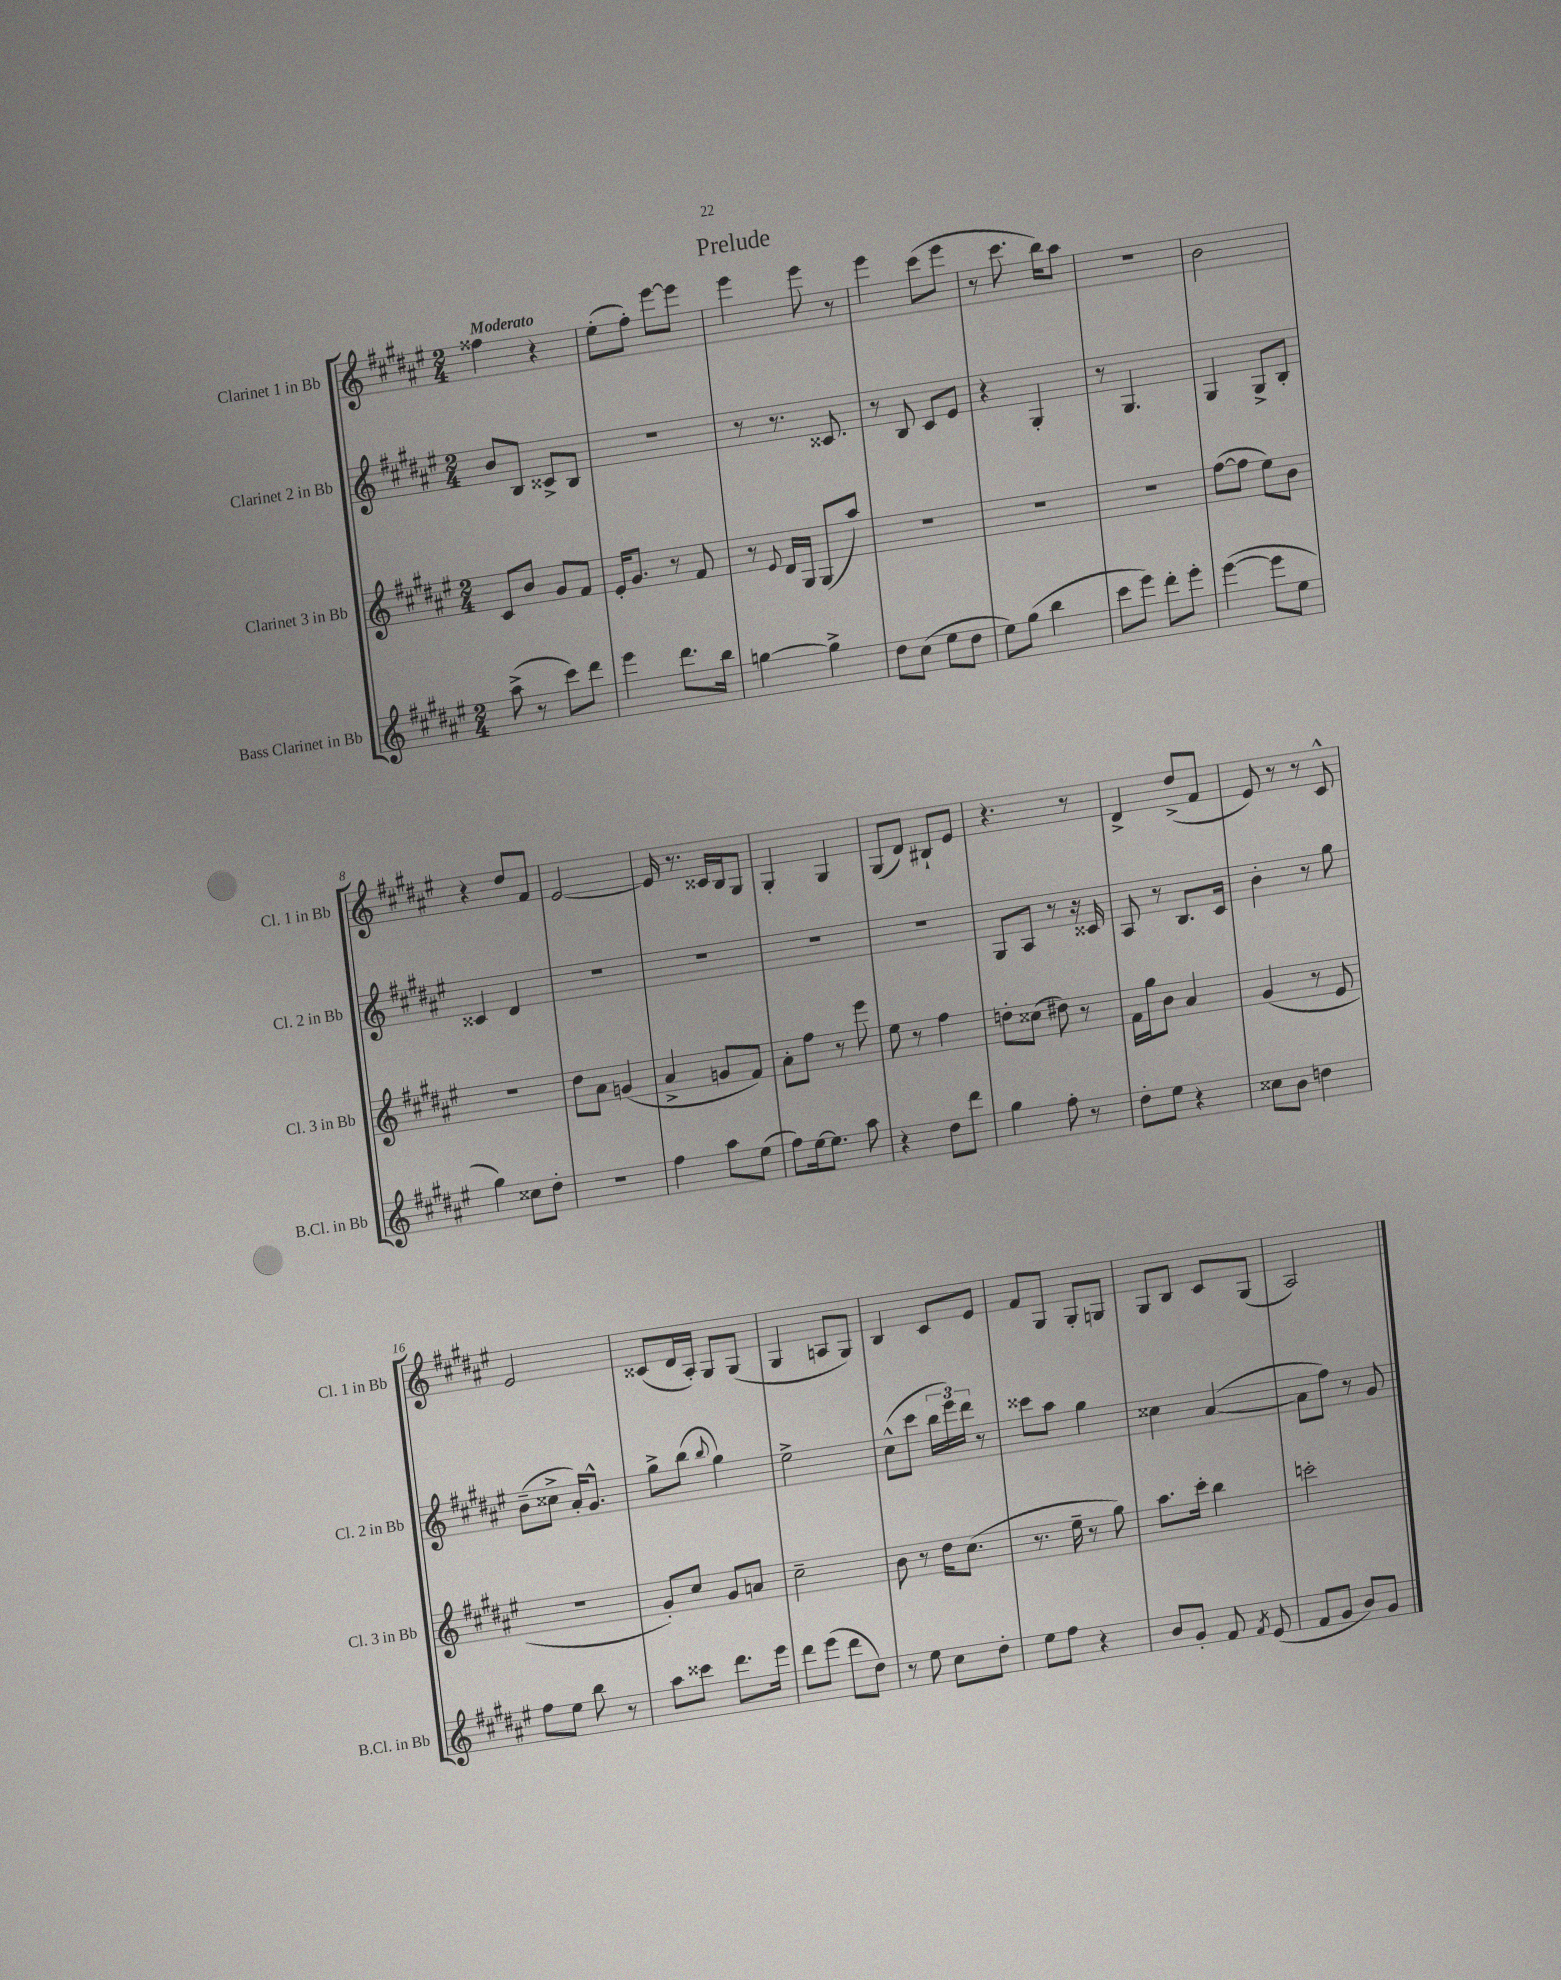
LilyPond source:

\header { title = "Prelude" }
<<
\new StaffGroup <<
\new Staff = "s0" \with { instrumentName = "Clarinet 1 in Bb" shortInstrumentName = "Cl. 1 in Bb" } {
    \clef treble \key fis \major \numericTimeSignature \time 2/4 \tempo "Moderato"
    \autoBeamOff fisis''4 r4 |
    eis''8[-.( fis''8]-.) eis'''8[~ eis'''8] |
    eis'''4 eis'''8 r8 |
    eis'''4 cis'''8[( eis'''8] |
    r8 cis'''8. b''16[) ais''8] |
    r2 |
    b'2 |
    r4 dis''8[ fis'8] |
    eis'2~ |
    eis'16 r8. cisis'16[ b16 gis8] |
    gis4-. gis4 |
    gis8[( dis'8]) bis8[-! eis'8] |
    r4. r8 |
    dis'4-> dis''8[->( fis'8] |
    eis'8) r8 r8 cis'8-^ |
    eis'2 |
    cisis'8[( dis'16 ais16]-.) gis8[ gis8]( |
    gis4 a8[ gis8]) |
    b4 cis'8[ eis'8] |
    fis'8[ gis8] gis8[-. g8] |
    gis8[ b8] cis'8[ gis8]( |
    ais2) \bar "|." |
}
\new Staff = "s1" \with { instrumentName = "Clarinet 2 in Bb" shortInstrumentName = "Cl. 2 in Bb" } {
    \clef treble \key fis \major \numericTimeSignature \time 2/4
    \autoBeamOff b'8[ b8] cisis'8[-> b8] |
    R2 |
    r8 r8. cisis'8. |
    r8 b8 cis'8[ eis'8] |
    r4 gis4-. |
    r8 gis4. |
    gis4 gis8[-> b8]-. |
    cisis'4 dis'4 |
    R2 |
    R2 |
    R2 |
    R2 |
    gis8[ ais8] r8 r16 cisis'16 |
    ais8 r8 b8.[ cis'16] |
    b'4-. r8 gis''8 |
    b'8[--( cisis''8]-> ais'16[-.) gis'8.]-^ |
    gis''8[-> b''8]( \appoggiatura { b''8 } gis''4) |
    eis''2-> |
    cis''8[-^( cis'''8] \tuplet 3/2 { b''16[ eis'''16) dis'''16] } r8 |
    cisis'''8[ ais''8] gis''4 |
    cisis''4 ais'4~( |
    ais'8[ fis''8]) r8 gis'8 \bar "|." |
}
\new Staff = "s2" \with { instrumentName = "Clarinet 3 in Bb" shortInstrumentName = "Cl. 3 in Bb" } {
    \clef treble \key fis \major \numericTimeSignature \time 2/4
    \autoBeamOff cis'8[ b'8] gis'8[ fis'8] |
    eis'16[-. gis'8.] r8 fis'8 |
    r8 \appoggiatura { eis'8 } dis'16[ gis16] gis8[( ais''8]) |
    R2 |
    R2 |
    R2 |
    fis''8[~( fis''8] eis''8[) b'8] |
    R2 |
    dis''8[ ais'8] g'4( |
    ais'4-> g'8[ fis'8]) |
    ais'8[-. fis''8] r8 eis'''8 |
    eis''8 r8 fis''4 |
    d''8[-. cisis''8]( dis''8) r8 |
    fis'16[ gis''16 b'8] ais'4 |
    gis'4( r8 eis'8 |
    r2 |
    gis'8[-.) cis''8] gis'8[ a'8] |
    cis''2-- |
    b'8 r8 dis''16[ cis''8.]( |
    r8. eis''16-- r8 gis''8) |
    ais''8.[ cis'''16]-. b''4 |
    c'''2-. \bar "|." |
}
\new Staff = "s3" \with { instrumentName = "Bass Clarinet in Bb" shortInstrumentName = "B.Cl. in Bb" } {
    \clef treble \key fis \major \numericTimeSignature \time 2/4
    \autoBeamOff ais''8->( r8 cis'''8[) dis'''8] |
    eis'''4 dis'''8.[ b''16] |
    g''4~ g''4-> |
    dis''8[ cis''8]( eis''8[ dis''8] |
    eis''8[) gis''8]( b''4 |
    cis'''8[ eis'''8]) dis'''8[-. eis'''8]-. |
    eis'''4~( eis'''8[ eis''8] |
    gis''4) cisis''8[ dis''8]-. |
    R2 |
    fis''4 ais''8[ eis''8]( |
    fis''8[) eis''16~ eis''8.] ais''8 |
    r4 dis''8[ dis'''8] |
    gis''4 fis''8-. r8 |
    dis''8[-. eis''8] r4 |
    cisis''8[ b'8] d''4 |
    fis''8[ eis''8] b''8 r8 |
    ais''8[ cisis'''8] dis'''8.[ eis'''16] |
    dis'''8[ eis'''8]( dis'''8[ dis''8]) |
    r8 eis''8 cis''8[ dis''8]-. |
    eis''8[ fis''8] r4 |
    b'8[ gis'8]-. fis'8 \acciaccatura { fis'8 } eis'8( |
    fis'8[ gis'8] b'8[) gis'8] \bar "|." |
}
>>
>>
